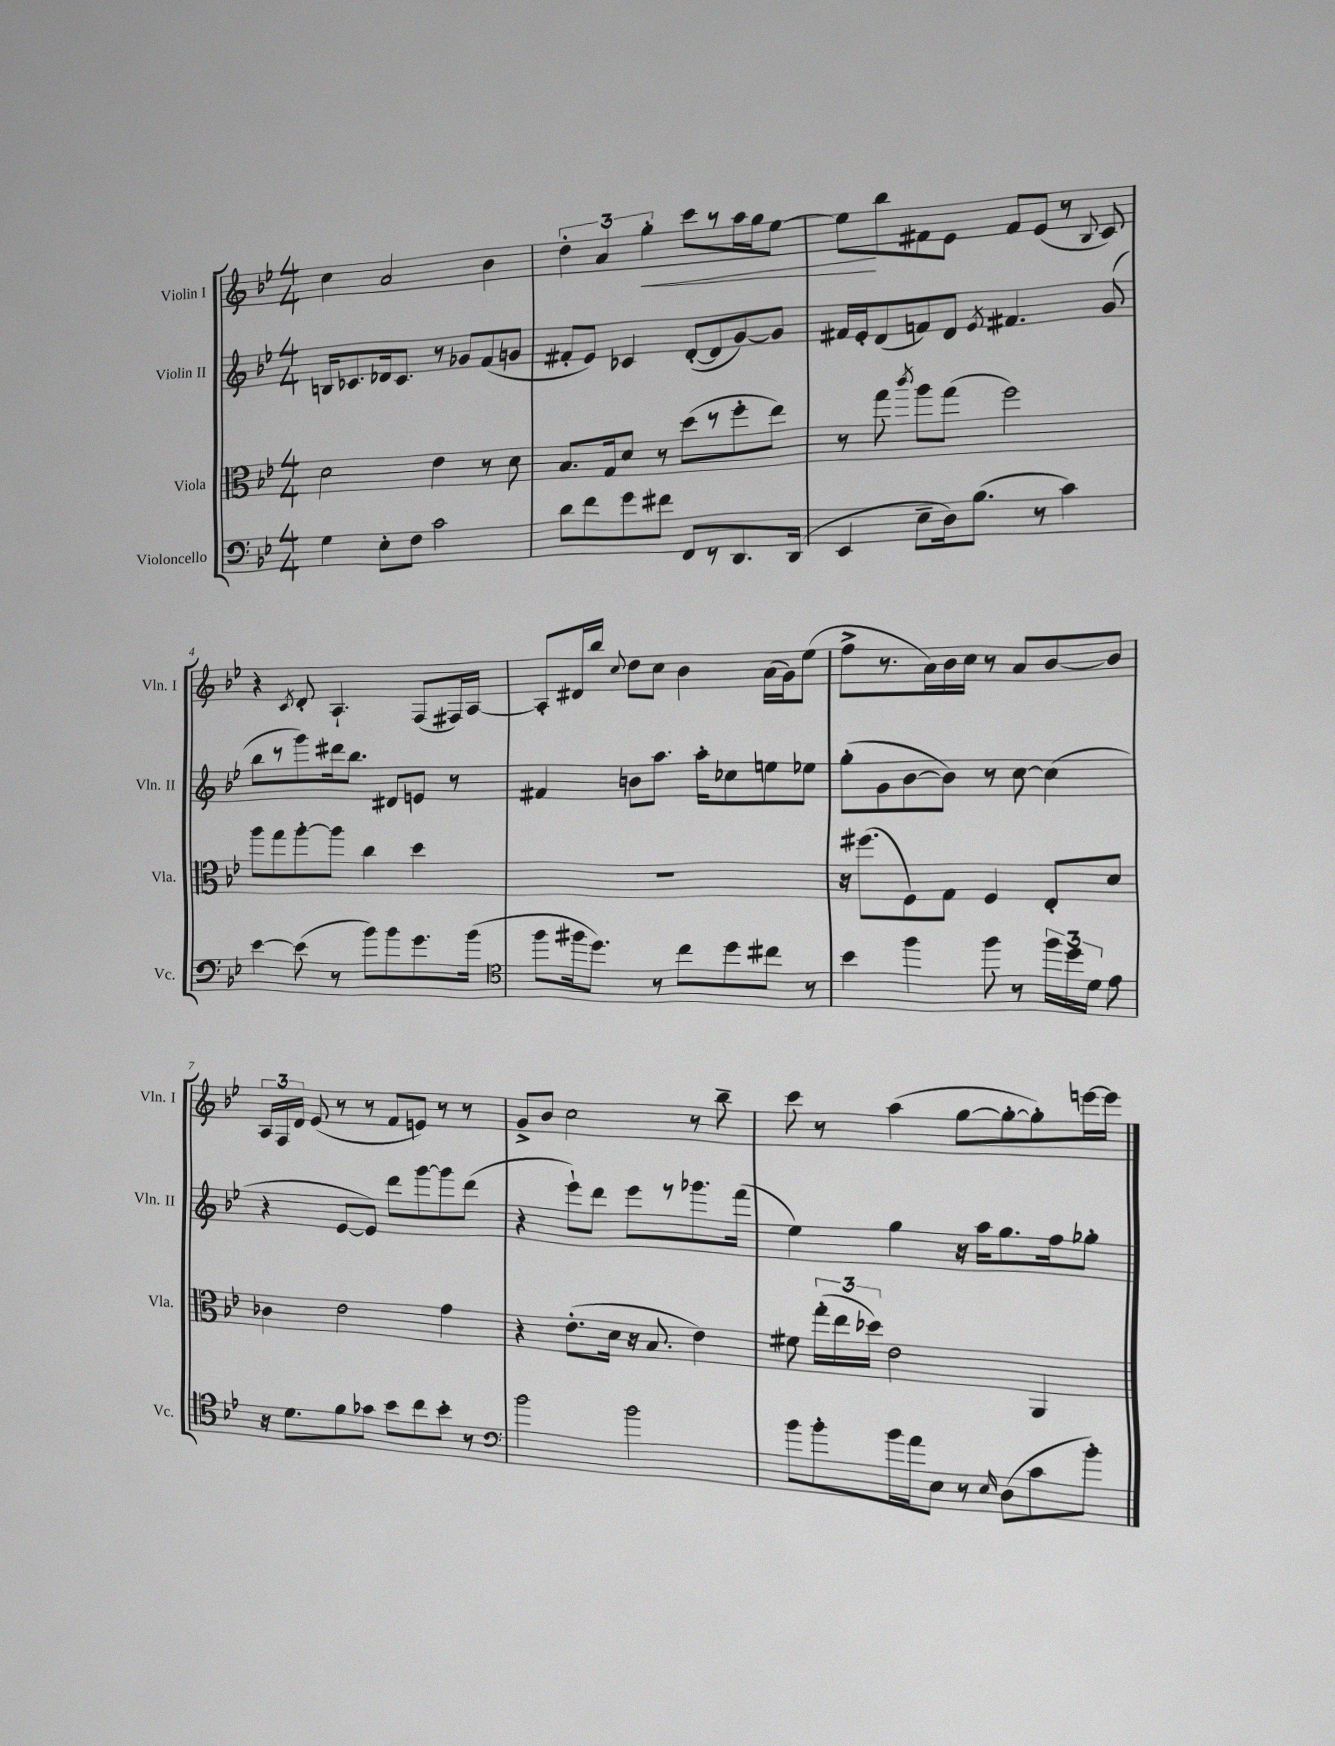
<<
\new StaffGroup <<
\new Staff = "s0" \with { instrumentName = "Violin I" shortInstrumentName = "Vln. I" } {
    \clef treble \key bes \major \numericTimeSignature \time 4/4
    \autoBeamOff c''4 a'2 bes'4 |
    \tuplet 3/2 { d''4-. a'4 g''4-.\< } c'''8[ r8 a''16 g''16 ees''8]~ |
    ees''8[\! bes''8 fis'8 ees'8] fis'8[ ees'8]( r8 \appoggiatura { bes8 } c'8) |
    r4 \acciaccatura { c'8 } d'8-. a4.-! f8[( fis16) a16]~ |
    a8[-. dis'16 bes''16] \appoggiatura { c''8 } d''8[ c''8] bes'4 a'16[( g'16) ees''8]( |
    f''8[-> r8. a'16) bes'16 c''16] r8 a'8[ bes'8~ bes'8] |
    \tuplet 3/2 { a16[ f16 d'16] } ees'8( r8 r8 f'8[ e'8]) r8 r8 |
    g'8[-> bes'8] c''2 r8 bes''8-- |
    c'''8 r8 a''4( g''8[~ g''8~-. g''8-.) e'''16~ e'''16] \bar "|." |
}
\new Staff = "s1" \with { instrumentName = "Violin II" shortInstrumentName = "Vln. II" } {
    \clef treble \key bes \major \numericTimeSignature \time 4/4
    \autoBeamOff b16[ ces'8. des'16 ces'8.] r8 ges'8[ f'8( g'8] |
    fis'8[-. ees'8]) ces'4 d'8[~-.( d'8 g'8~) g'8] |
    fis'16[ ees'16-. d'8( f'8) d'8] \acciaccatura { ees'8 } fis'4. g'8( |
    bes''8[ r8 g'''8) dis'''16 bes''8.] dis'8[ e'8] r8 |
    fis'4 b'8[ a''8.] a''16[-. ces''8 e''8 ees''8] |
    g''8[-.( g'8 bes'8~ bes'8]) r8 c''8~ c''4( |
    r4 ees'8[~ ees'8]) d'''8[ g'''8~ g'''8 d'''8]( |
    r4 ees'''8[-!) d'''8] ees'''8[ r8 ges'''8. f'''16]( |
    ees''4) g''4 r16 a''16[ g''8. f''16 ges''8]-. \bar "|." |
}
\new Staff = "s2" \with { instrumentName = "Viola" shortInstrumentName = "Vla." } {
    \clef alto \key bes \major \numericTimeSignature \time 4/4
    \autoBeamOff d'2 ees'4 r8 d'8 |
    bes8.[ g16 d'8] r8 d''8[( r8 f''8-. ees''8]) |
    r8 g''8 \acciaccatura { c'''8 } a''8[ g''8]( f''2) |
    a''8[ g''8 a''8~-. a''8] c''4 d''4 |
    R1 |
    r16 fis''8.[( f8) g8] f4 ees8[-. d'8] |
    ces'4 ees'2 g'4 |
    r4 ees'8.[-.( d'16] r16 bes8. ees'4) |
    fis'8 \tuplet 3/2 { g''16[-.( ees''16 des''16]) } ees'2 a,4 \bar "|." |
}
\new Staff = "s3" \with { instrumentName = "Violoncello" shortInstrumentName = "Vc." } {
    \clef bass \key bes \major \numericTimeSignature \time 4/4
    \autoBeamOff g4 ees8[-. f8] c'2 |
    d'8[ f'8 g'8 fis'8] f,8[ r8 d,8. d,16]( |
    ees,4 ees8[-- d16) bes8.]( r8 c'4) |
    ees'4~ ees'8( r8 bes'8[) bes'8 g'8. bes'16]( |
    \clef tenor f''8[ fis''16 d''8.]) r8 c''8[ d''8 cis''8] r8 |
    bes'4 f''4 f''8 r8 \tuplet 3/2 { f''16[ d''16 d'16] } ees'8 |
    r16 d'8.[ f'8 ges'8] bes'8[ c''8 bes'8]-. r8 |
    \clef bass bes'2 bes'2 |
    bes'8[ bes'8-. bes'16 a'16 ees8] r8 \grace { ees16 } d8[( c'8 bes'8]-.) \bar "|." |
}
>>
>>
